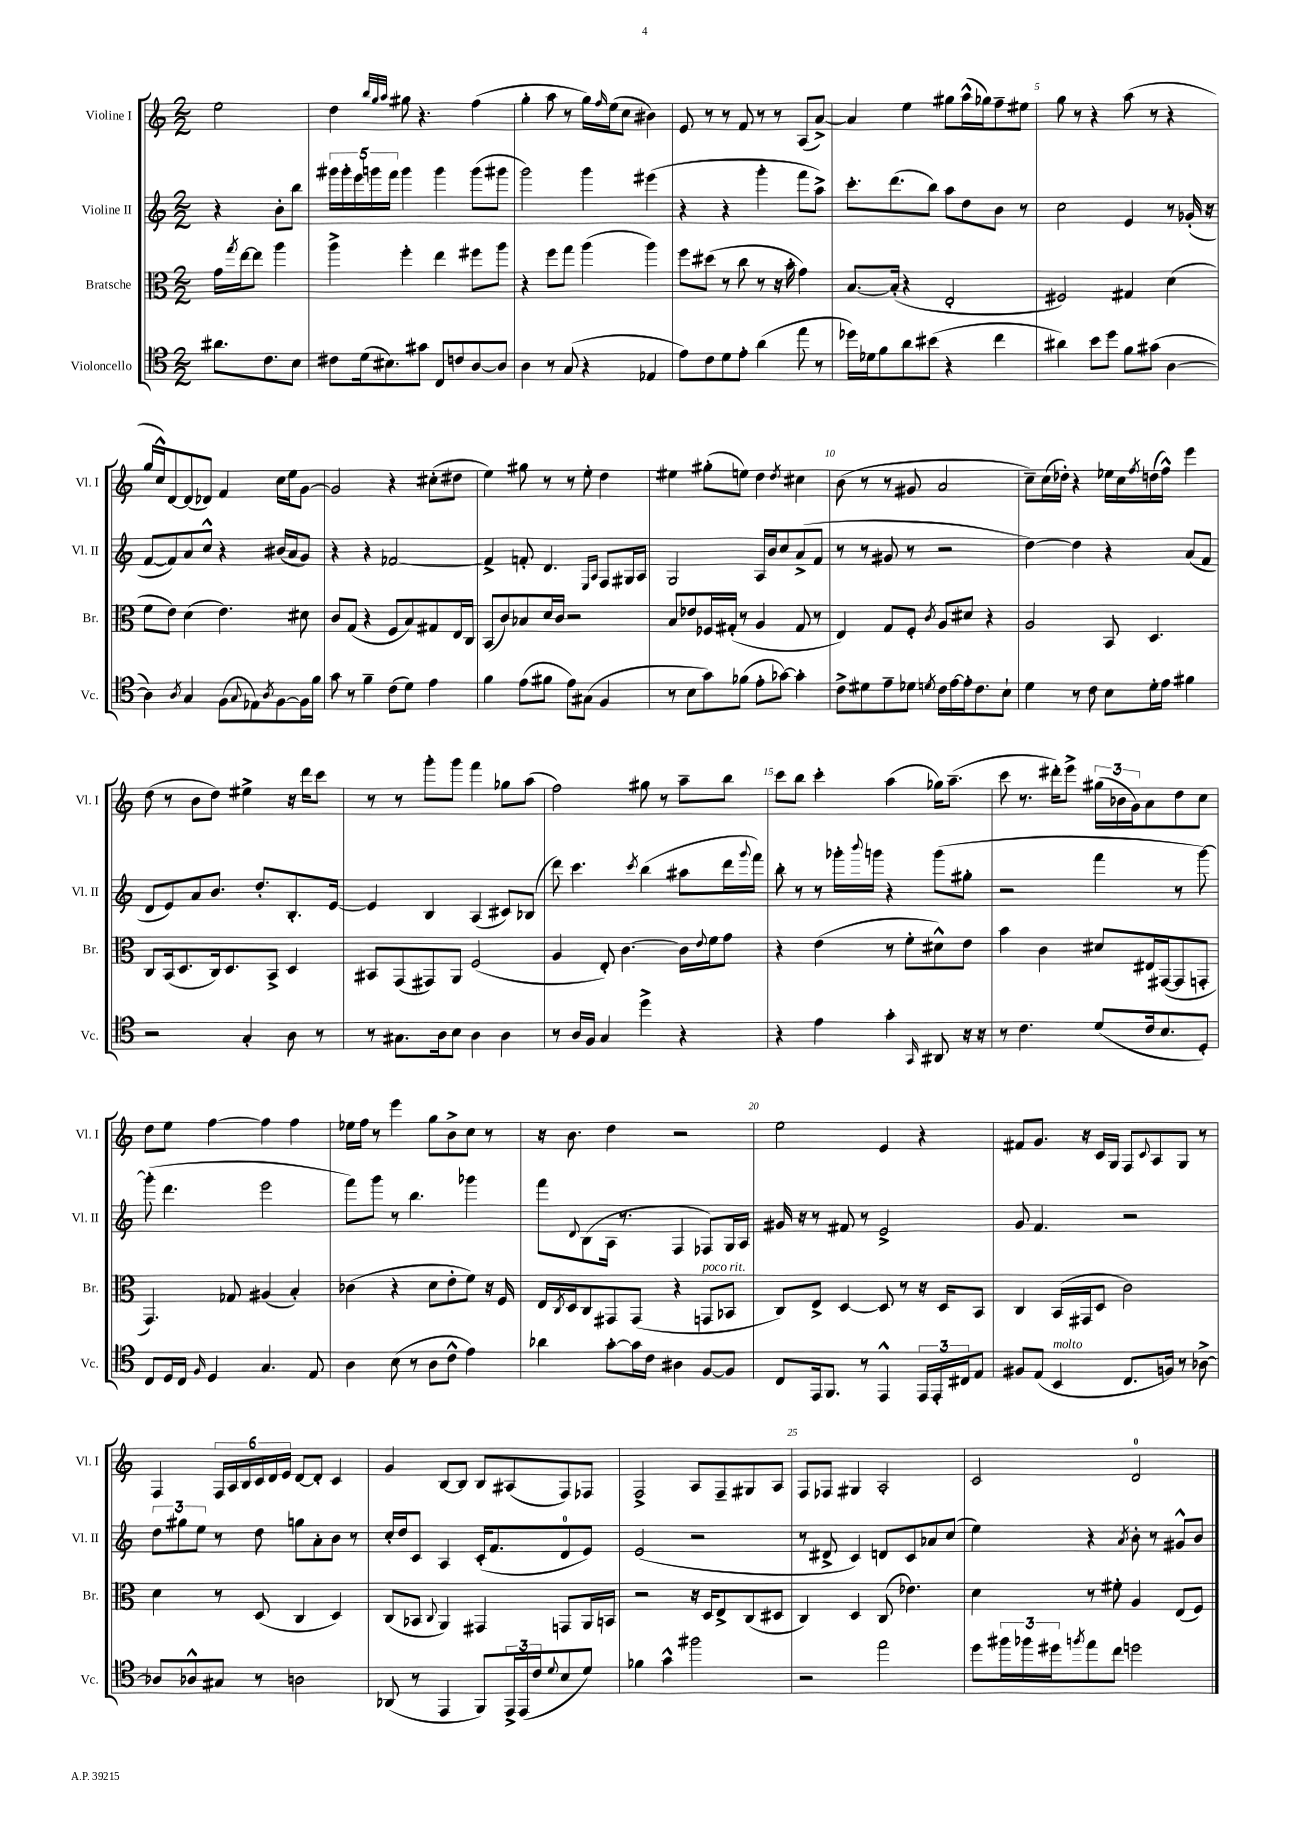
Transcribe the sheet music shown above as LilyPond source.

<<
\new StaffGroup <<
\new Staff = "s0" \with { instrumentName = "Violine I" shortInstrumentName = "Vl. I" } {
    \clef treble \key c \major \numericTimeSignature \time 2/2 \partial 2
    e''2 |
    d''4 \grace { b''32 g''32 a''32 } gis''8 r4. f''4( |
    g''4-. a''8 r8 g''16) \grace { f''16 } e''16( c''8 bis'4) |
    e'8 r8 r8 f'8 r8 r8 a8( a'8~->) |
    a'4 e''4 gis''8 a''16-^( ges''16) f''8-- eis''8 |
    g''8 r8 r4 a''8( r8 r4 |
    g''16 c''16-^) d'8~ d'8( des'8) f'4 c''16 e''16 g'8~ |
    g'2 r4 cis''8-.( dis''8 |
    e''4) gis''8 r8 r8 e''8-. d''4 |
    eis''4 gis''8-.( e''8) d''4 \acciaccatura { d''8 } cis''4 |
    b'8( r8 r8 gis'8 a'2 |
    c''8--) c''16( des''16-.) r4 ees''16 c''16 \acciaccatura { f''8 } d''16( f''16-^) e'''4 |
    d''8( r8 b'8 d''8) eis''4-> r16 d'''16 c'''8 |
    r8 r8 g'''8-. g'''8 f'''4 ges''8 a''8( |
    f''2) gis''8 r8 a''8-- b''8 |
    c'''8 b''8 c'''4-. a''4( ges''16) a''8.--( |
    c'''8 r8. dis'''16-.) e'''8-> \tuplet 3/2 { gis''16( bes'16 g'16) } a'8 d''8 c''8 |
    d''8 e''8 f''4~ f''4 f''4 |
    ees''16 f''16 r8 e'''4 g''8 b'8-> c''8 r8 |
    r16 b'8. d''4 r2 |
    e''2 e'4 r4 |
    fis'8 g'8. r16 c'16 g16 f8 \appoggiatura { c'8 } a8 g8 r8 |
    f4 \tuplet 6/4 { f16 a16 b16 c'16 d'16 e'16 } d'8~ d'8-. c'4 |
    g'4 b8~ b8 b8 ais8( f8) fes8 |
    f2-> a8 f8-- gis8 a8 |
    f8 fes8 gis4 a2-. |
    c'2 d'2-0 \bar "|." |
}
\new Staff = "s1" \with { instrumentName = "Violine II" shortInstrumentName = "Vl. II" } {
    \clef treble \key c \major \numericTimeSignature \time 2/2 \partial 2
    r4 b'8-. b''8 |
    \tuplet 5/4 { gis'''16 gis'''16-. e'''16 g'''16 f'''16 } g'''4 g'''4 g'''8( gis'''8 |
    g'''2) g'''4 eis'''4( |
    r4 r4 g'''4-. f'''8 a''8->) |
    c'''8.-. d'''8.( b''8) a''8 d''8 b'8 r8 |
    c''2 e'4 r8 ges'16-.( r16 |
    f'8~ f'8) a'8 c''8-^ r4 bis'16( a'16 g'8) |
    r4 r4 fes'2~ |
    fes'4-> f'8-. d'4. \grace { e16 a16 } f8 gis16 a16 |
    g2 a16 b'16 c''8 a'8->( f'8 |
    r8 r8 gis'8 r8 r2 |
    d''4~) d''4 r4 a'8( f'8 |
    d'8 e'8) a'8 b'8. d''8.-. b8.-. e'16~ |
    e'4 b4 a4( cis'8) bes8( |
    d'''8) c'''4. \acciaccatura { c'''8 } b''4( ais''8 d'''16 \appoggiatura { g'''8 } f'''16) |
    b''8-. r8 r8 ges'''16-. \appoggiatura { b'''8 } g'''16 r4 g'''8( gis''8-. |
    r2 f'''4 r8 g'''8~) |
    g'''8-.( d'''4. e'''2 |
    f'''8) g'''8 r8 b''4. ges'''4 |
    f'''8 \appoggiatura { d'8 } b8( a16 r8. f4 fes8) g16 a16 |
    gis'16 r16 r8 fis'8 r8 e'2-> |
    g'8 f'4. r2 |
    \tuplet 3/2 { d''8 gis''8 e''8 } r8 d''8 g''8 a'8-. b'8 r8 |
    c''16-. d''16 c'8 a4 c'16-.( f'8. d'8-0 e'8) |
    e'2( r2 |
    r8 dis'8-> c'4) d'8 c'8 aes'8 c''8( |
    e''4) r4 \acciaccatura { a'8 } b'8-. r8 gis'8-^ b'8 \bar "|." |
}
\new Staff = "s2" \with { instrumentName = "Bratsche" shortInstrumentName = "Br." } {
    \clef alto \key c \major \numericTimeSignature \time 2/2 \partial 2
    g'16 \acciaccatura { g''8 } e''16~ e''8 a''4 |
    a''4-> f''4-. e''4 fis''8 a''8 |
    r4 f''8 g''8 a''4( a''4) |
    f''8 dis''8( r8 c''8 r8 r16 b'16-. g'4) |
    b8.~ b16-.( r4 e2-. |
    fis2) gis4 d'4( |
    f'8 e'8) d'4( e'4.) dis'8 |
    c'8 g8( r4 f8 b8) gis8 e16 c16 |
    b,8( c'8) bes8 d'16 c'16 r2 |
    b8 ees'8 fes16 gis16-.( r8 a4 gis8 r8 |
    e4) g8 f8-. \acciaccatura { c'8 } a8 dis'8 r4 |
    a2 b,8 d4. |
    c8 b,16( d8. c16) d8. b,8-> d4 |
    bis,8 g,8( gis,8) a,8 f2( |
    a4 e8-.) c'4.~ c'16 \appoggiatura { e'8 } f'16 g'8 |
    r4 e'4( r8 f'8-. dis'8-^) e'8 |
    b'4 c'4 dis'8 eis16 gis,16~( gis,8 g,8-. |
    g,4.) ges8 ais4( b4-.) |
    ces'4( r4 d'8 e'8-. f'8) r16 f16 |
    e16 \acciaccatura { c8 } d16 c8 gis,8 gis,8( r4 g,8^\markup { \italic "poco rit." } bes,8 |
    c8) e8-> d4~ d8 r8 r16 d16 b,8 |
    c4 b,16( gis,16 d8 c'2) |
    d'4 r8 d8( c4 d4) |
    c8( bes,8 \appoggiatura { c8 } a,4) gis,4 g,8 a,16 b,16 |
    r2 r16 d16 e8-> c8( dis8 |
    c4) d4 c8( ees'4.) |
    d'4 r8 fis'8-. a4 e8( f8) \bar "|." |
}
\new Staff = "s3" \with { instrumentName = "Violoncello" shortInstrumentName = "Vc." } {
    \clef tenor \key c \major \numericTimeSignature \time 2/2 \partial 2
    ais'8. c'8. b8 |
    cis'8 d'16( bis8.) gis'8 c8 c'8 a8~ a8 |
    a4 r8 g8( r4 ees4 |
    e'8) c'8 d'8 e'8-. a'4( e''8 r8 |
    des''16) des'16 f'8 a'8 bis'8( r4 c''4 |
    ais'4) b'8 d''8 f'8 gis'8( a4~ |
    a4) \acciaccatura { a8 } g4 f8( \appoggiatura { g8 } ees8) \acciaccatura { a8 } f8~ f16 f'16 |
    g'8 r8 f'4-- c'8( d'8) e'4 |
    f'4 e'8( fis'8 e'8) gis8( f4 |
    r8 b8 g'8) fes'8( e'8-. ges'8~) ges'4-. |
    c'8-> dis'8 e'8-- des'8 \acciaccatura { d'8 } c'16 e'16~ e'16-. c'8. b8-! |
    d'4 r8 c'8 b8 d'16-. e'16 fis'4 |
    r2 g4-. a8 r8 |
    r8 gis8. a16 b8 a4 a4 |
    r8 a16 f16 g4 d''4-> r4 |
    r4 e'4 g'4-. \grace { g,16 } ais,8 r16 r16 |
    r8 c'4. d'8( c'16 b8. d8-.) |
    c8 d16 c16 \grace { f16 } d4 g4. e8 |
    a4 b8( r8 a8 c'8-^ e'4) |
    aes'4 g'8~-. g'16 c'16 ais4 f8~ f8 |
    c8 e,16 f,8. r8 e,4-^ \tuplet 3/2 { e,16 e,16-. cis16 } e8 |
    fis8 e8( b,4^\markup { \italic "molto" } c8. f16) r8 aes8~-> |
    aes8 aes8-^ gis8 r8 a2 |
    aes,8( r8 e,4 f,8) \tuplet 3/2 { e,16-> e,16( c'16 } \appoggiatura { d'8 } b8 d'8) |
    fes'4 g'4-^ fis''2 |
    r2 e''2 |
    d''8 \tuplet 3/2 { fis''16 fes''16 dis''16 } \acciaccatura { f''8 } e''8 c''8 d''2 \bar "|." |
}
>>
>>
\layout { \context { \Score \override BarNumber.break-visibility = ##(#f #t #t) barNumberVisibility = #(every-nth-bar-number-visible 5) } }
